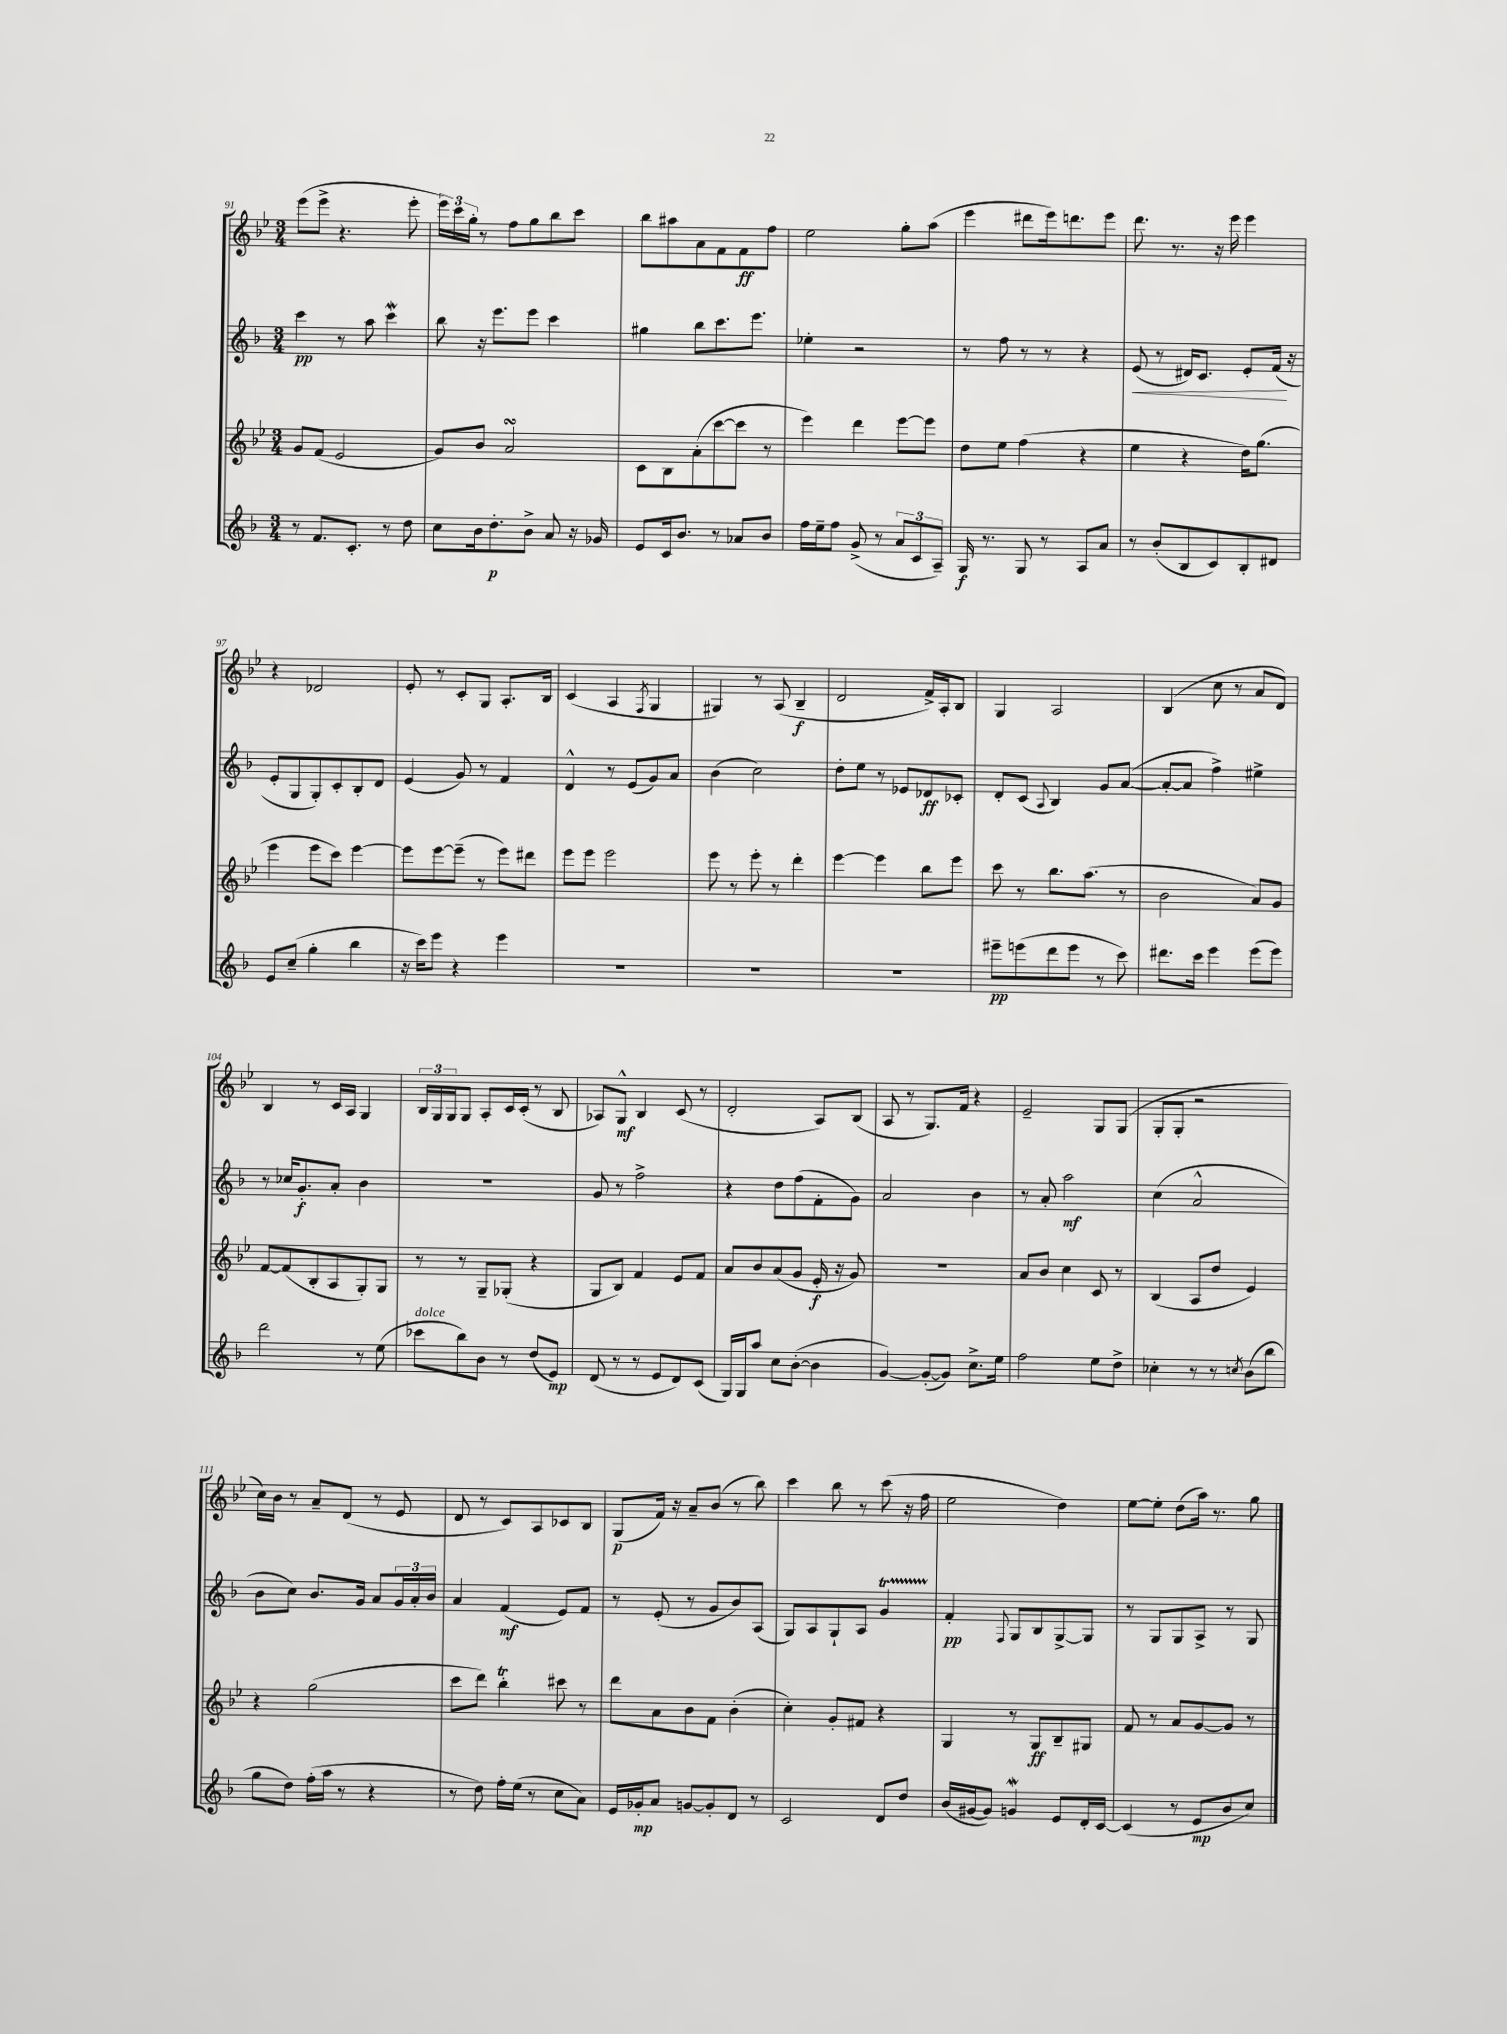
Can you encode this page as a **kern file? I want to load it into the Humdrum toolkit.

**kern	**kern	**kern	**kern
*staff4	*staff3	*staff2	*staff1
*clefG2	*clefG2	*clefG2	*clefG2
*k[b-]	*k[b-e-]	*k[b-]	*k[b-e-]
*M3/4	*M3/4	*M3/4	*M3/4
8r	8g/L	4ccc\	(8eee-\L
8.f/L	(8f/J	.	8eee-^\J
.	2e-/	8r	4.r
8.c'/J	.	.	.
.	.	8aa\	.
8r	.	4ccc\	.
8dd\	.	.	8eee-'\
=	=	=	=
8cc\L	8g/L)	8bb-\	24eee-\LL)
.	.	.	24ccc\
.	.	.	24gg'\JJ
16b-\k	8b-/J	16r	8r
8.dd'\	.	8.eee\L	.
.	2a/	.	8ff\L
8b-^\J	.	8eee\J	8gg\
8a/	.	4ccc\	8bb-\
16r	.	.	8ccc\J
16g-/	.	.	.
=	=	=	=
8e/L	8c\L	4gg#\	8bb-\L
16c/k	8B-\	.	8aa#\
8.b-/J	.	.	.
.	(8a'\	8bb-\L	8a\
8r	[8ccc\	8.ccc\	8f\
8a-/L	8ccc\]J	.	8f\
.	.	8.eee\J	.
8b-/J	8r	.	8ff\J
=	=	=	=
16ff\LL	4eee-\)	4ee-'\	2ee-\
16ee~\J	.	.	.
8ff\J	.	.	.
(8g^/	4ddd\	2r	.
8r	.	.	.
12a/L	[8eee-\L	.	8gg'\L
12c/	.	.	.
.	8eee-\]J	.	(8aa\J
12A~/J)	.	.	.
=	=	=	=
16G/	8dd\L	8r	4eee-\
8.r	.	.	.
.	8ee-\J	8ff\	.
8G/	(4ff\	8r	8ddd#\L
8r	.	8r	16eee-\k)
.	.	.	8.ddd\
8A/L	4r	4r	.
8a/J	.	.	8eee-\J
=	=	=	=
8r	4ee-\	(8e/	8.ddd\
(8b-'/L	.	8r	.
.	.	.	8.r
8B-/	4r	16d#/LK)	.
.	.	8.c/J	.
8c/)	.	.	16r
.	.	.	16eee-\
8B-'/	16dd\LK)	8e'/L	4eee-\
.	(8.gg\J	.	.
8d#/J	.	(16f/Jk	.
.	.	16r	.
=	=	=	=
8e/L	4eee-\	8e'/L	4r
(8cc~/J	.	8G/	.
4gg'\	8eee-\L	8G'/)	2d-/
.	8ccc\J)	8c'/	.
4bb-\	[4eee-\	8B-'/	.
.	.	8d/J	.
=	=	=	=
16r	8eee-\]L	(4e/	8e-'/
16ccc\LK)	.	.	.
8eee\J	[8eee-\	.	8r
4r	(8eee-~\]J	8g/)	8c'/L
.	8r	8r	8G/J
4eee\	8eee-\L)	4f/	8.A'/L
.	8ddd#\J	.	.
.	.	.	16B-/Jk
=	=	=	=
2.r	8eee-\L	4d^^/	(4c/
.	8eee-\J	.	.
.	2eee-\	8r	4A/
.	.	(8e/L	.
.	.	.	8qF/
.	.	8g/)	4G/
.	.	8a/J	.
=	=	=	=
2.r	8eee-\	(4b-\	4G#/)
.	8r	.	.
.	8eee-'\	2cc\)	8r
.	8r	.	(8A/
.	4ddd'\	.	4B-~/
=	=	=	=
2.r	[4eee-\	8dd'\L	2d/
.	.	8ee\J	.
.	4eee-\]	8r	.
.	.	8e-/L	.
.	8bb-\L	8d-/	16f^/LL)
.	.	.	16A'/J
.	8eee-\J	8c-'/J	8B-/J
=	=	=	=
8eee#~\L	8ccc\	8d'/L	4G/
(8eee\	8r	(8c/J	.
.	.	8qqA/	.
8ddd\	8.bb-\L	4B-/)	2A/
8eee\J	.	.	.
.	(8.aa\J	.	.
8r	.	8g/L	.
8ccc\)	8r	([8a/J	.
=	=	=	=
8.ddd#\L	2b-\	8a'/_L	(4B-/
.	.	8a/]J	.
16ccc\Jk	.	.	.
4eee\	.	4ff^\)	8cc\
.	.	.	8r
(8eee\L	8a/L)	4ee#^\	8a/L
8eee\J)	8g/J	.	8d/J)
=	=	=	=
2ddd\	[8f/L	8r	4B-/
.	(8f/]	16cc-/LK	.
.	.	8.g'/	.
.	8B-'/	.	8r
.	8A/	8a'/J	16c/LL
.	.	.	16A/JJ
8r	8G'/)	4b-\	4G/
(8ee\	8G/J	.	.
=	=	=	=
8ccc-\L	8r	2.r	24B-/LL
.	.	.	24G/
.	.	.	24G/J
8bb-\)	8r	.	8G/J
8b-\J	8G~/L	.	8A'/L
8r	(8G-'/J	.	16c/L
.	.	.	(16c'/JJ
(8dd/L	4r	.	8r
8e/J)	.	.	8B-/
=	=	=	=
(8d/	8G/L	8g/	8A-/L)
8r	8B-/J)	8r	8G^^/J
8r	4f/	2ff^\	4B-/
8e/L	.	.	.
8d/)	8e-/L	.	(8c/
(8c/J	8f/J	.	8r
=	=	=	=
16G/LL)	8a/L	4r	2d'/
16G/J	.	.	.
8aa/J	8b-/	.	.
8cc\L	(8a/	8dd\L	.
([8b-'\J	8g/J	(8ff\	.
4b-\]	16e-'/	8f'\	8A/L)
.	16r	.	.
.	8g/)	8g\J)	(8B-/J
=	=	=	=
[4g/)	2.r	2a/	8A/
.	.	.	8r
(8g'/_L	.	.	8.G/L)
8g/]J)	.	.	.
.	.	.	16f/Jk
8.cc^\L	.	4b-\	4r
16ee\Jk	.	.	.
=	=	=	=
2ff\	8a/L	8r	2e-~/
.	8b-/J	8a'/	.
.	4cc\	2aa\	.
8ee\L	8c/	.	8G/L
8dd^\J	8r	.	(8G/J
=	=	=	=
4cc-'\	(4B-/	(4cc\	8G'/L
.	.	.	8G'/J
8r	8A/L	2a^^/	2r
8r	8dd/J	.	.
8qcc/	.	.	.
(8b-\L	4e-/)	.	.
8bb-\J	.	.	.
=	=	=	=
8gg\L	4r	8b-\L	16cc\LL)
.	.	.	16b-\JJ
8dd\J)	.	8cc\J)	8r
(16ff'\LL	(2gg\	8.b-/L	8a~/L
16aa\JJ	.	.	.
8r	.	.	(8d/J
.	.	16g/Jk	.
4r	.	8a/L	8r
.	.	24g/L	8e-/
.	.	24a'/	.
.	.	24b-/JJ	.
=	=	=	=
8r	8ccc\L	4a/	8d/
8dd\)	8ddd\J)	.	8r
16ff'\LL	4bb-'\	(4f/	8c/L)
(16ee\JJ	.	.	.
8r	.	.	8A/
8cc\L	8ccc#\	8e/L)	8c-/
8a\J)	8r	8f/J	8B-/J
=	=	=	=
16e/LL	8ddd\L	8r	(8G/L
16g-'/J	.	.	.
8a/J	8a\	(8e'/	16f/Jk)
.	.	.	16r
[8g/L	8b-\	8r	8a~/L
8g'/]	8f\J	8g/L	(8b-/J
8d/J	(4b-'\	8b-/)	8r
8r	.	(8A/J	8bb-\)
=	=	=	=
2c/	4cc'\)	8G/L)	4ccc\
.	.	8A/	.
.	8g'/L	8G`/	8bb-\
.	8f#/J	8A/J	8r
8d/L	4r	4g/	(8ccc\
8dd/J	.	.	16r
.	.	.	16ff\
=	=	=	=
(16b-/LL	4G/	4f'/	2ee-\
[16g#/J	.	.	.
8g#/]J)	.	.	.
.	.	8qqF/	.
4g/	8r	8G/L	.
.	8G/L	8B-/	.
8e/L	8B-~/	[8G^/	4dd\)
16d'/L	8G#/J	8G/]J	.
[16c/JJ	.	.	.
=	=	=	=
(4c/]	8f/	8r	[8ee-\L
.	8r	8G/L	8ee-'\]J
8r	8a/L	8G/	(8dd\L
8e/L	[8g/	8A^/J	16aa\Jk)
.	.	.	8.r
8b-/	8g/]J	8r	.
8cc/J)	8r	8G/	8gg\
==	==	==	==
*-	*-	*-	*-
